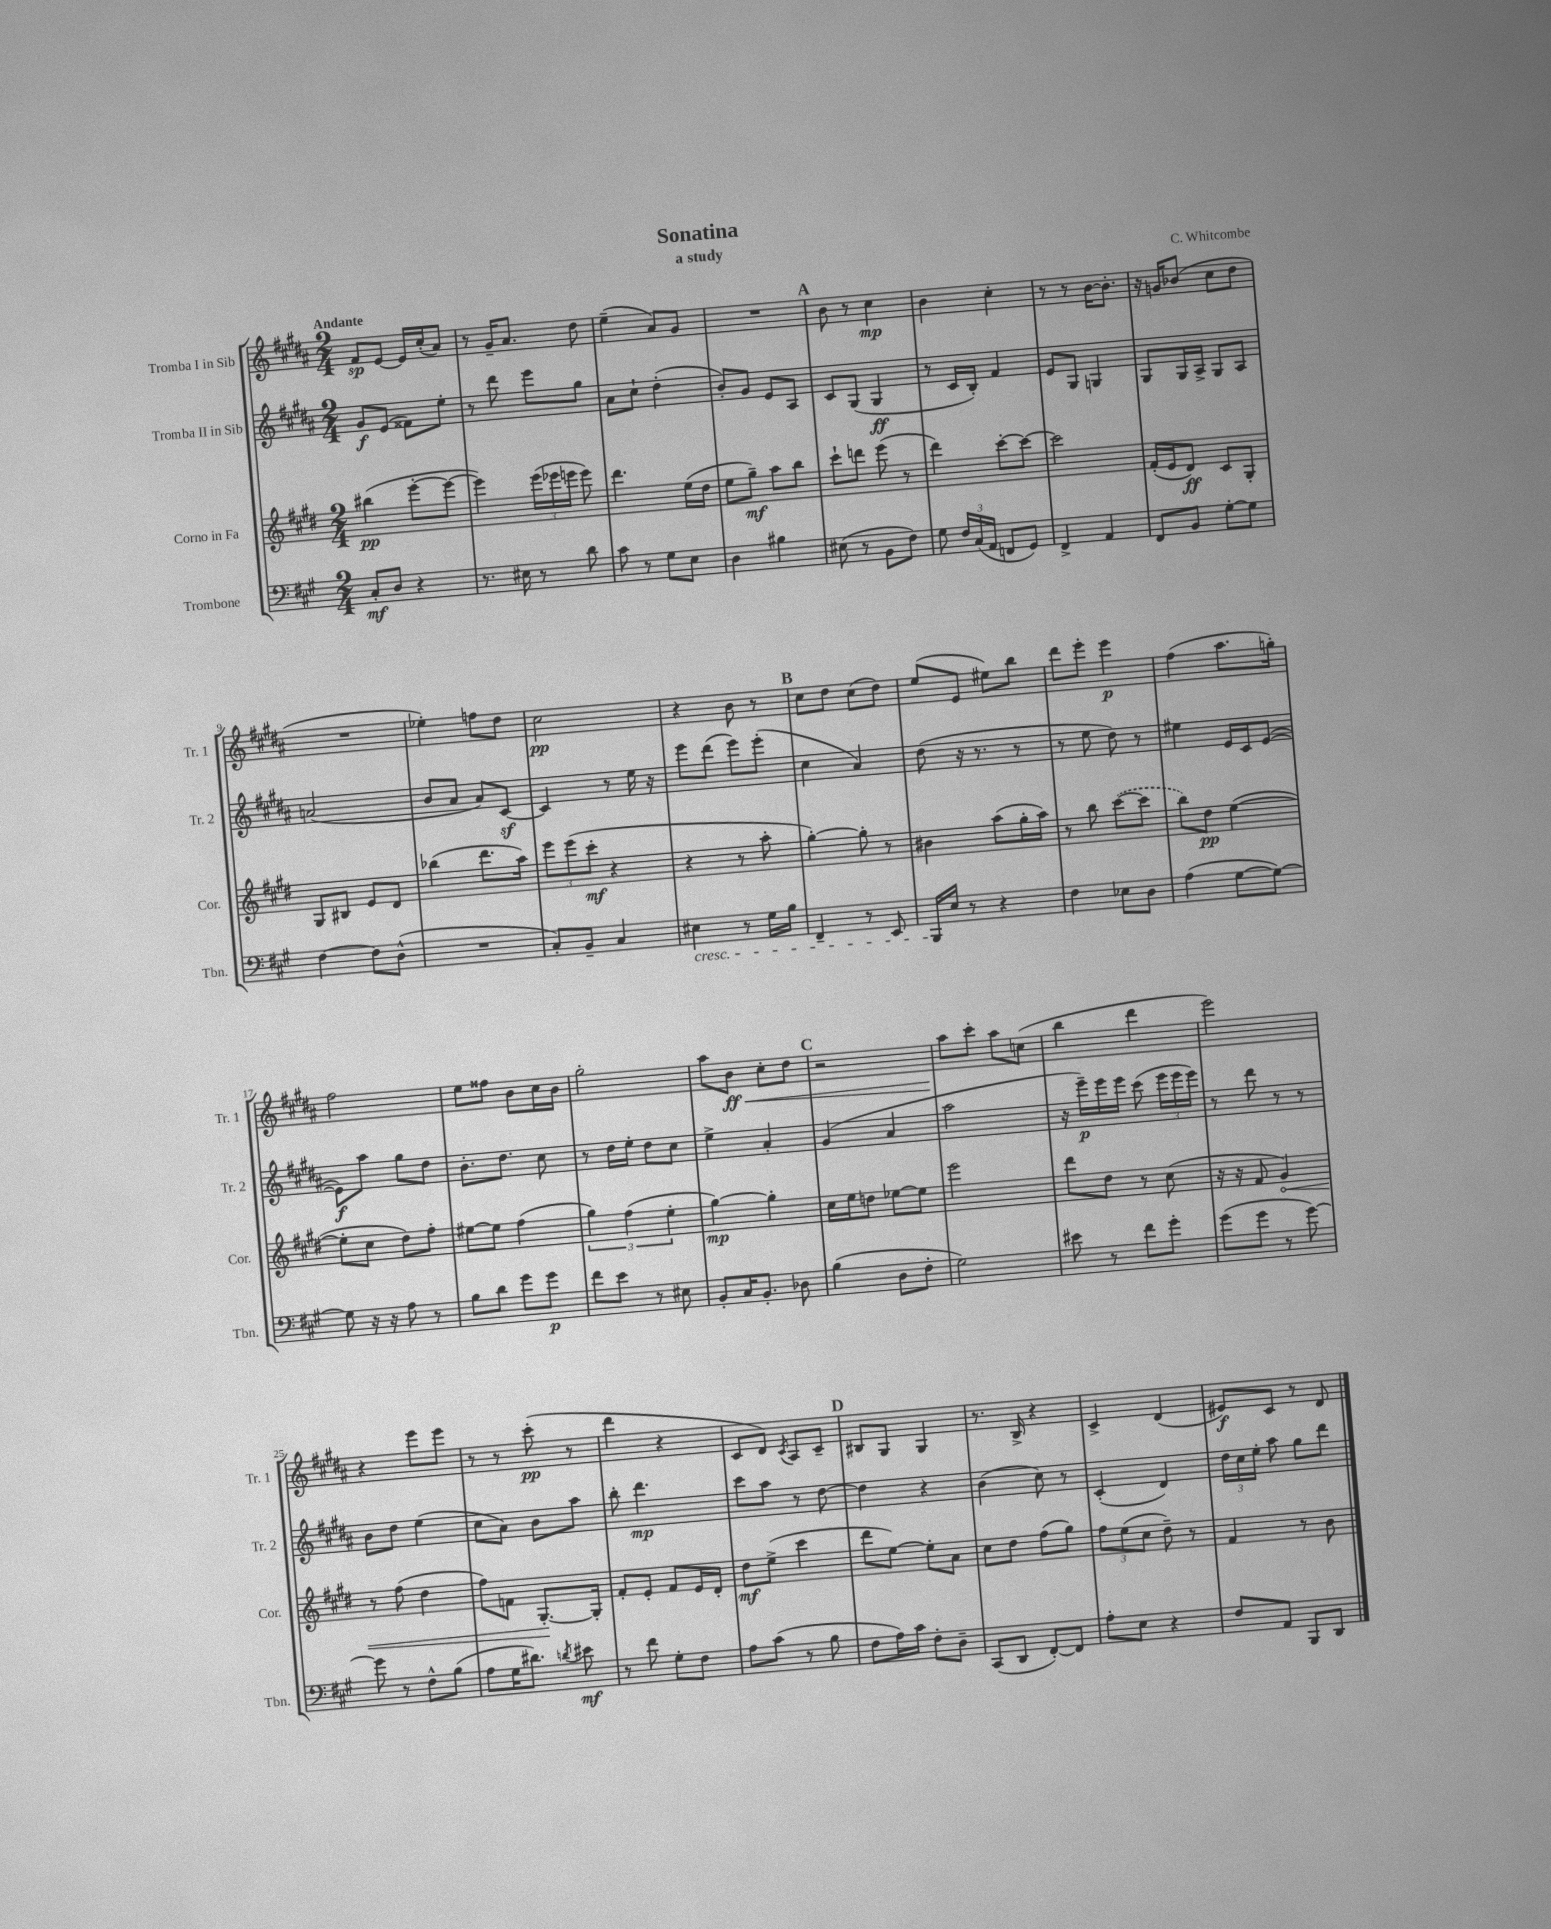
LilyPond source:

\header { title = "Sonatina" composer = "C. Whitcombe" subtitle = "a study" }
<<
\new StaffGroup <<
\new Staff = "s0" \with { instrumentName = "Tromba I in Sib" shortInstrumentName = "Tr. 1" } {
    \clef treble \key b \major \numericTimeSignature \time 2/4 \tempo "Andante"
    \autoBeamOff fis'8[\sp e'8]~ e'16[ cis''16-.( ais'8]) |
    r8 gis'16[-- ais'8.] dis''8 |
    e''4--( ais'8[) gis'8] |
    R2 |
    \mark \markup { \bold "A" } b'8 r8 cis''4\mp |
    b'4 cis''4-. |
    r8 r8 b'16[~ b'8.]-. |
    r16 g'16[ bes'8]( cis''8[ dis''8] |
    R2 |
    ees''4-.) f''8[ dis''8] |
    cis''2\pp |
    r4 b'8 r8 |
    \mark \markup { \bold "B" } cis''8[ dis''8] cis''8[( dis''8]) |
    e''8[( e'8] eis''8[) b''8] |
    dis'''8[ e'''8]-. e'''4\p |
    fis''4( ais''8.[ g''16]-.) |
    fis''2 |
    e''8[ fisis''8] b'8[ cis''16 b'16] |
    gis''2-. |
    ais''8[ b'8]\ff\< cis''8[-. dis''8] |
    \mark \markup { \bold "C" } r2 |
    ais''8[\! cis'''8]-. ais''8[ c''8]( |
    b''4 dis'''4 |
    e'''2) |
    r4 e'''8[ e'''8] |
    r8 r8 cis'''8-.\pp( r8 |
    dis'''4 r4 |
    cis'8[ dis'8]) \acciaccatura { cis'8 } ais8[ cis'8]-- |
    \mark \markup { \bold "D" } bis8[ gis8] gis4 |
    r8. b16-> r4 |
    cis'4-> dis'4( |
    eis'8[\f) cis'8] r8 dis'8 \bar "|." |
}
\new Staff = "s1" \with { instrumentName = "Tromba II in Sib" shortInstrumentName = "Tr. 2" } {
    \clef treble \key b \major \numericTimeSignature \time 2/4
    \autoBeamOff gis'8[\f e'8]( fisis'8[) e''8]-. |
    r8 dis'''8 e'''8[ gis''8] |
    ais'8[ cis''8]-! dis''4-.( |
    b'8[-.) gis'8] e'8[ ais8] |
    \mark \markup { \bold "A" } cis'8[ gis8]( gis4\ff |
    r8 cis'16[ b16]-.) fis'4 |
    e'8[ gis8] g4 |
    gis8[ gis16 ais16]-> gis8[ ais8] |
    a'2( |
    b'8[ ais'8] ais'8[) cis'8]~\sf |
    cis'4 r8 e''16 r16 |
    e'''8[ dis'''8]( e'''8[) e'''8]-.( |
    \mark \markup { \bold "B" } cis''4 ais'4) |
    dis''8( r16 r8. r8 |
    r8 e''8 dis''8) r8 |
    eis''4 e'16[ cis'16 e'8]~( |
    e'8[\f) ais''8] gis''8[ dis''8] |
    b'8.[-. dis''8.] cis''8 |
    r8 dis''16[ e''16]-. dis''8[ cis''8] |
    e''4-> ais'4-. |
    \mark \markup { \bold "C" } gis'4( ais'4 |
    ais''2 |
    r16 e'''16[--\p) e'''16 e'''16] cis'''8( \tuplet 3/2 { e'''16[ e'''16 e'''16]) } |
    r8 dis'''8 r8 r8 |
    b'8[ dis''8] e''4( |
    cis''8[ ais'8]) b'8[ ais''8] |
    b''8-. dis'''4.\mp |
    cis'''8[ ais''8] r8 dis''8~ |
    \mark \markup { \bold "D" } dis''4 r4 |
    b'4( cis''8) r8 |
    cis'4-.( dis'4) |
    \tuplet 3/2 { dis''16[ cis''16 e''16]-. } ais''8 gis''8[ dis'''8] \bar "|." |
}
\new Staff = "s2" \with { instrumentName = "Corno in Fa" shortInstrumentName = "Cor." } {
    \clef treble \key e \major \numericTimeSignature \time 2/4
    \autoBeamOff bis''4\pp( e'''8[~-. e'''8]~ |
    e'''4) \tuplet 3/2 { e'''16[( ees'''16 e'''16] } e'''8) |
    dis'''4. e''16[( dis''16] |
    e''8[ gis''8]--\mf) a''8[ b''8] |
    \mark \markup { \bold "A" } cis'''8[-! d'''8] e'''8( r8 |
    dis'''4) cis'''8[~-. cis'''8]~ |
    cis'''2 |
    fis'16[-.( e'16 dis'8]\ff) cis'8[ gis8]-. |
    gis8[ bis8] e'8[ dis'8] |
    bes''4( dis'''8.[ a''16]) |
    \tuplet 3/2 { e'''8[ e'''8( cis'''8]-.\mf } r4 |
    r4 r8 a''8-. |
    \mark \markup { \bold "B" } gis''4~-.) gis''8-. r8 |
    bis'4 a''8[( gis''16-. a''16]) |
    r8 b''8 \once \slurDashed cis'''8[~( cis'''8] |
    b''8[) dis''8]\pp e''4~( |
    e''8[-. cis''8] dis''8[) fis''8]-. |
    eis''8[~ eis''8] fis''4( |
    \tuplet 3/2 { gis''4) fis''4( e''4-. } |
    gis''4~\mp) gis''4-. |
    \mark \markup { \bold "C" } cis''16[ e''16 d''8] ees''8[~ ees''8] |
    e'''2 |
    dis'''8[ dis''8] r8 cis''8( |
    r16 r16 fis'8 \once \override Hairpin.circled-tip = ##t gis'4\<) |
    r8 fis''8( dis''4 |
    fis''8[) f'8] gis8.[~-.\! gis16]-. |
    fis'8[-. e'8]-. fis'8[ e'16 dis'16]-. |
    dis''8[\mf e''8]->( cis'''4 |
    \mark \markup { \bold "D" } dis'''8[ e''8]~) e''8[-. a'8] |
    cis''8[ dis''8] fis''8[( gis''8]) |
    \tuplet 3/2 { fis''8[ e''8( cis''8] } dis''8--) r8 |
    fis'4 r8 b'8 \bar "|." |
}
\new Staff = "s3" \with { instrumentName = "Trombone" shortInstrumentName = "Tbn." } {
    \clef bass \key a \major \numericTimeSignature \time 2/4
    \autoBeamOff cis8[-.\mf d8] r4 |
    r8. eis16 r8 d'8 |
    cis'8 r8 gis8[ e8] |
    d4 bis4 |
    \mark \markup { \bold "A" } eis8( r8 b,8[ fis8]) |
    gis8 \tuplet 3/2 { fis16[ cis16( a,16] } f,8[ gis,8]) |
    fis,4-> a,4 |
    fis,8[ b,8] gis8[~-. gis8] |
    fis4~ fis8[ d8]-^( |
    R2 |
    cis8[-.) b,8]-- cis4 |
    eis4\cresc r8 gis16[ b16] |
    \mark \markup { \bold "B" } fis,4-- r8 e,8 |
    b,,16[\! e16] r8 r4 |
    fis4 ees8[ d8] |
    a4( gis8[~ gis8]~) |
    gis8 r16 r16 a8 r8 |
    b8[ d'8] gis'8[ gis'8]\p |
    fis'8[ e'8] r8 eis8 |
    b,8[-. cis16 b,8.]-. des8 |
    \mark \markup { \bold "C" } b4( d8[ fis8]-. |
    gis2) |
    eis'8 r8 fis'8[ gis'8]-. |
    gis'8[( gis'8] r8 gis'8~) |
    gis'8 r8 fis8[-^ b8]( |
    a8[ gis16 dis'8.]) \acciaccatura { d'8 } eis'8\mf |
    r8 fis'8 gis8[-. fis8] |
    a8[ cis'8]( r8 b8 |
    \mark \markup { \bold "D" } fis8[ a16) cis'16] fis8[-. d8]-- |
    cis,8[( d,8] fis,8[~-.) fis,8] |
    a8[-. e8] r4 |
    fis8[ a,8] b,,8[ d,8] \bar "|." |
}
>>
>>
